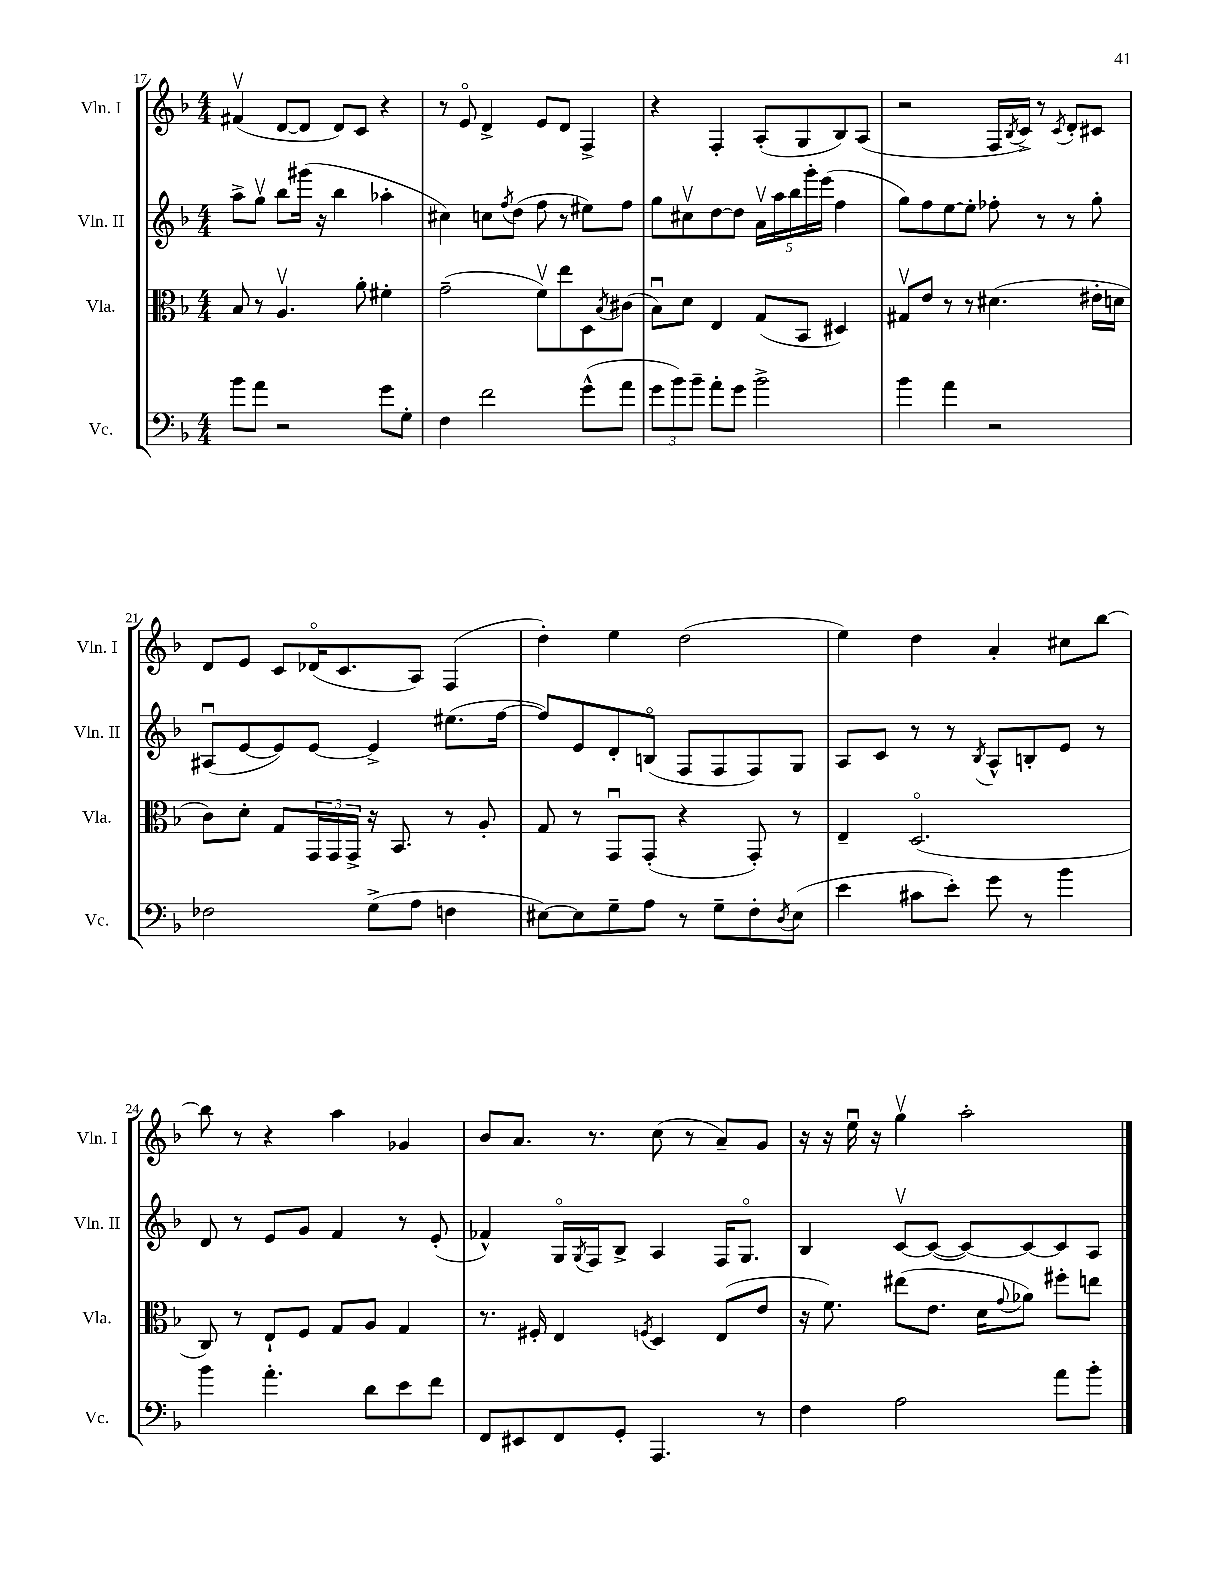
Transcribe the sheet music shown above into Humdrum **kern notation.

**kern	**kern	**kern	**kern
*staff4	*staff3	*staff2	*staff1
*clefF4	*clefC3	*clefG2	*clefG2
*k[b-]	*k[b-]	*k[b-]	*k[b-]
*M4/4	*M4/4	*M4/4	*M4/4
8b-\L	8B-/	8aa^\L	(4f#v/
8a\J	8r	8ggv\J	.
2r	4.Av/	8bb-\L	[8d/L
.	.	(16ggg#\Jk	8d/]J
.	.	16r	.
.	.	4bb-\	8d/L)
.	8a'\	.	8c/J
8g\L	4f#'\	4aa-'\	4r
8G'\J	.	.	.
=	=	=	=
4F\	(2g~\	4cc#\)	8r
.	.	.	8eo/
2f\	.	8cc\L	4d^/
.	.	8qff/	.
.	.	(8dd\J	.
.	8fv\L)	8ff\	8e/L
.	8ee\	8r	8d/J
(8g^^\L	8D\	8ee#\L)	4F^/
.	8qB-/	.	.
8a\J	(8c#\J	8ff\J	.
=	=	=	=
12g\L	8B-u\L)	8gg\L	4r
12b-\)	.	.	.
.	8d\J	8cc#v\	.
12b-~\J	.	.	.
8a'\L	4E/	[8dd\	4F'/
8g\J	.	8dd\]J	.
2b-^\	(8G/L	20av\LL	(8A'/L
.	.	20aa\	.
.	.	20bb-\	.
.	8BB-/J	.	8G/
.	.	20ggg'\	.
.	.	(20eee\JJ	.
.	4D#/)	4ff\	8B-/)
.	.	.	(8A/J
=	=	=	=
4b-\	8G#v/L	8gg\L)	2r
.	8e/J	8ff\	.
4a\	8r	[8ee\	.
.	8r	8ee'\]J	.
2r	(4.d#\	8ff-'\	16F/LL
.	.	.	8qB-/
.	.	.	16c^/JJ)
.	.	8r	8r
.	.	.	8qc/
.	.	8r	8d'/L
.	16e#'\LL	8gg'\	8c#/J
.	16d\JJ	.	.
=	=	=	=
2F-\	8c\L)	(8A#u/L	8d/L
.	8d'\J	[8e/	8e/J
.	8G/L	8e/])	8c/L
.	24GG/L	[8e/J	(16d-o/K
.	24GG/	.	.
.	.	.	8.c/
.	24GG^/JJ	.	.
(8G^\L	16r	4e^/]	.
.	8.BB-/	.	.
8A\J	.	.	8A/J)
4F\	8r	(8.ee#\L	(4F/
.	8A'/	.	.
.	.	[16ff\Jk	.
=	=	=	=
[8E#\L)	8G/	8ff/]L)	4dd'\)
8E#\]	8r	8e/	.
8G~\	8GGu/L	8d'/	4ee\
8A\J	(8GG'/J	(8Bo/J	.
8r	4r	8F/L	(2dd\
8G~\L	.	8F/	.
8F'\	8GG'/)	8F/)	.
8qD/	.	.	.
(8E#\J	8r	8G/J	.
=	=	=	=
4e\	4E~/	8A/L	4ee\)
.	.	8c/J	.
8c#\L	(2.Do/	8r	4dd\
8e'\J)	.	8r	.
.	.	8qB-/	.
8g\	.	8A^^/L	4a'/
8r	.	8B'/	.
4b-\	.	8e/J	8cc#\L
.	.	8r	[8bb-\J
=	=	=	=
4b-\	8C/)	8d/	8bb-\]
.	8r	8r	8r
4.a'\	8E`/L	8e/L	4r
.	8F/J	8g/J	.
.	8G/L	4f/	4aa\
8d\L	8A/J	.	.
8e\	4G/	8r	4g-/
8f\J	.	(8e'/	.
=	=	=	=
8FF/L	8.r	4f-^^/)	8b-/L
8EE#/	.	.	8.a/J
.	16F#'/	.	.
8FF/	4E/	16Go/LL	.
.	.	8qG/	.
.	.	16F/J	8.r
8GG'/J	.	8B-^/J	.
.	8qF/	.	.
4.AAA/	4D/	4A/	(8cc\
.	.	.	8r
.	(8E/L	16F/LK	8a~/L)
.	.	8.Go/J	.
8r	8e/J	.	8g/J
=	=	=	=
4F\	16r	4B-/	16r
.	8.f\)	.	16r
.	.	.	16eeu\
.	.	.	16r
2A\	(8ee#\L	[8cv/L	4ggv\
.	8.e\J	(8c/_J	.
.	.	8c/_L)	2aa'\
.	16d\LK	.	.
.	8qqg/	.	.
.	8a-\J)	8c/_	.
8a\L	8ff#'\L	8c/]	.
8b-'\J	8ee\J	8A/J	.
==	==	==	==
*-	*-	*-	*-
